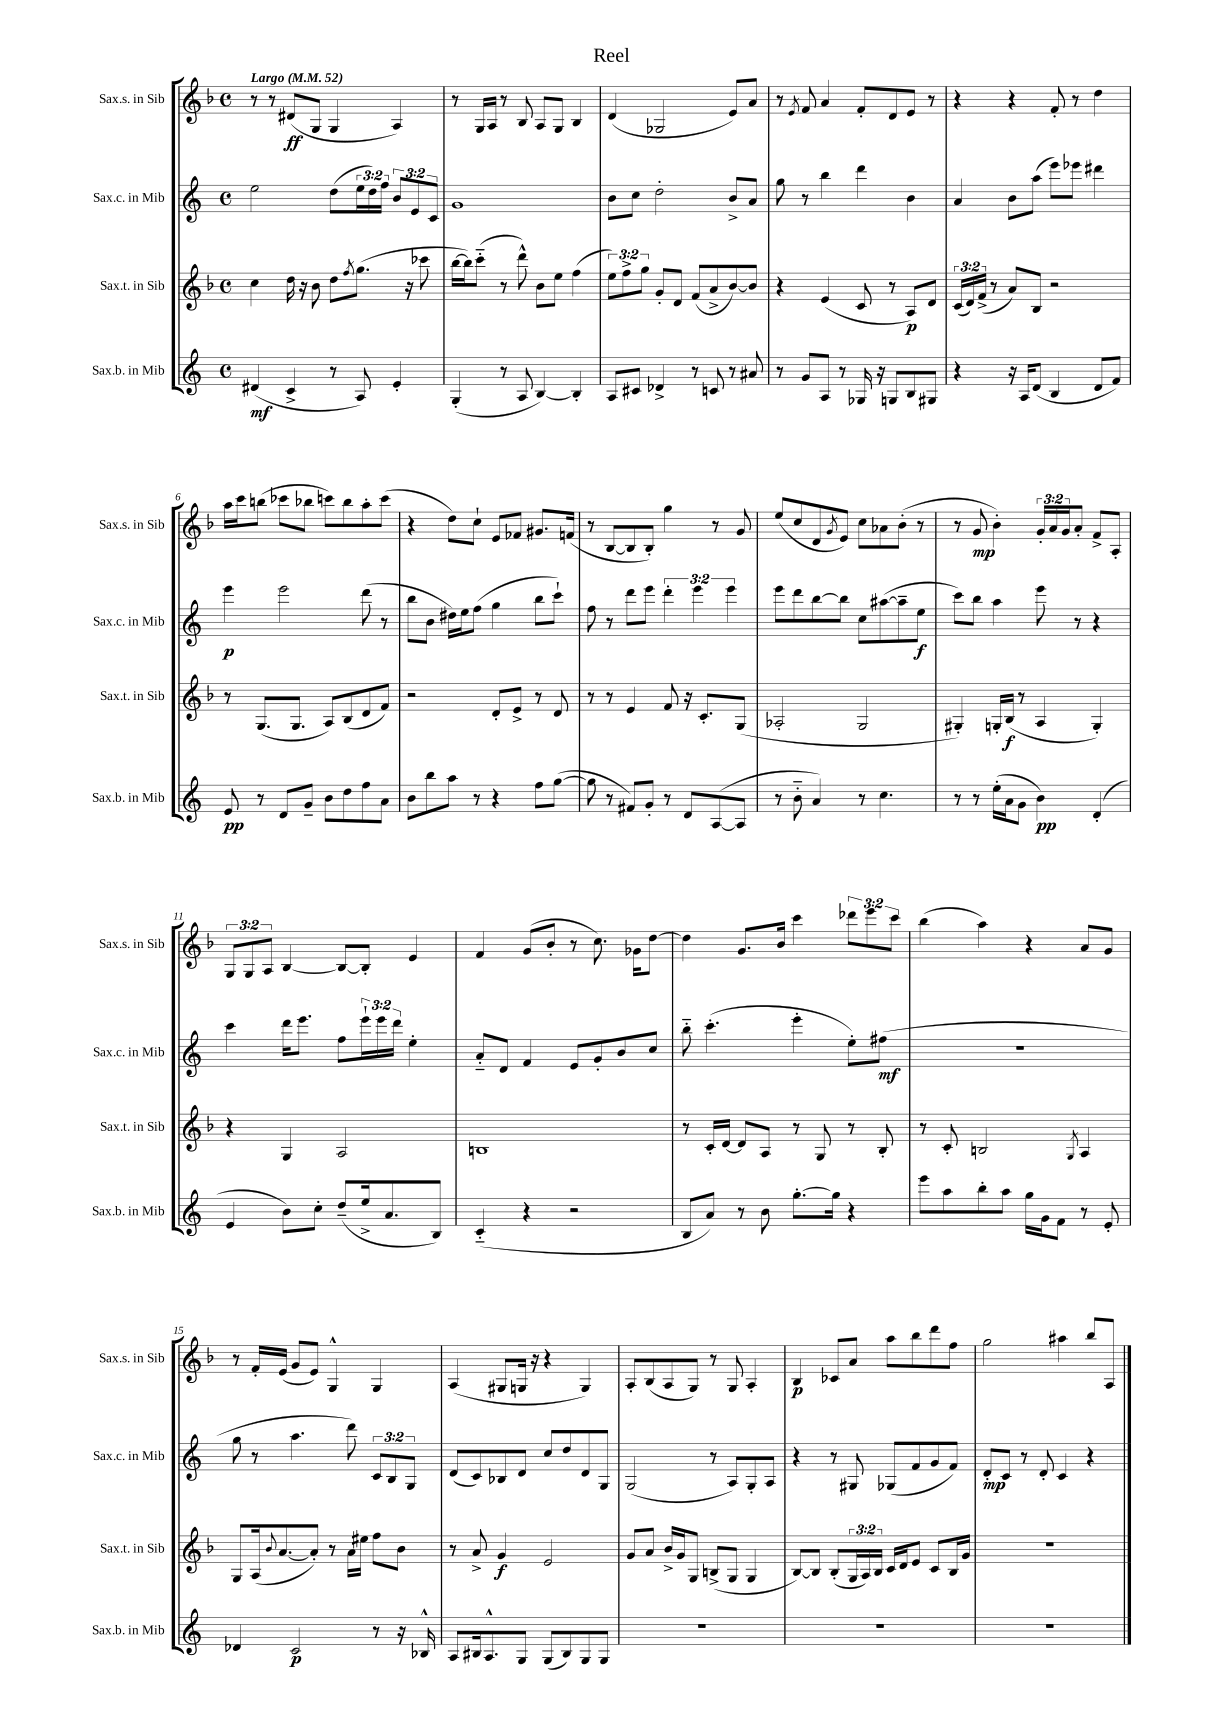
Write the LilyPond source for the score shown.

\header { title = "Reel" }
<<
\new StaffGroup <<
\new Staff = "s0" \with { instrumentName = "Sax.s. in Sib" shortInstrumentName = "Sax.s. in Sib" } {
    \clef treble \key f \major \defaultTimeSignature \time 4/4 \override Staff.TupletNumber.text = #tuplet-number::calc-fraction-text \tempo "Largo" 4 = 52
    r8 r8 dis'8\ff( g8 g4 a4) |
    r8 g16 a16 r8 bes8 a8 g8 bes4 |
    d'4( ges2 e'8) a'8 |
    r8 \acciaccatura { e'8 } f'8 a'4 f'8-. d'8 e'8 r8 |
    r4 r4 f'8-. r8 d''4 |
    a''16 c'''16 b''8( ces'''8 bes''8 c'''8) bes''8 a''8-. c'''8( |
    r4 d''8) c''8-! e'8 fes'8 gis'8. f'16( |
    r8 bes8~ bes8 bes8-.) g''4 r8 g'8 |
    e''8( c''8 d'8 \acciaccatura { g'8 } e'8) c''8 aes'8 bes'8-.( r8 |
    r8 g'8\mp bes'4-.) \tuplet 3/2 { g'16-. a'16 g'16 } a'8-. f'8-> a8-. |
    \tuplet 3/2 { g8 g8 a8 } bes4~ bes8~ bes8-. e'4 |
    f'4 g'8( bes'8-. r8 c''8.) ges'16 d''8~ |
    d''4 g'8. bes'16 c'''4 \tuplet 3/2 { des'''8 e'''8 c'''8 } |
    bes''4( a''4) r4 a'8 g'8 |
    r8 f'16-. e'16( g'8 e'8) g4-^ g4 |
    a4( gis8 g16 r16 r4 g4) |
    a8-. bes8( a8 g8) r8 g8 a4-. |
    bes4\p ces'8 a'8 a''8 bes''8 d'''8 f''8 |
    g''2 ais''4 bes''8 a8 \bar "|." |
}
\new Staff = "s1" \with { instrumentName = "Sax.c. in Mib" shortInstrumentName = "Sax.c. in Mib" } {
    \clef treble \key c \major \defaultTimeSignature \time 4/4 \override Staff.TupletNumber.text = #tuplet-number::calc-fraction-text
    e''2 d''8( \tuplet 3/2 { e''16 d''16) f''16 } \tuplet 3/2 { b'8 e'8 c'8 } |
    g'1 |
    b'8 c''8 d''2-. b'8-> a'8 |
    g''8 r8 b''4 d'''4 b'4 |
    a'4 b'8 a''8( e'''8) ees'''8 dis'''4 |
    e'''4\p e'''2 d'''8( r8 |
    b''8 b'8 dis''16) e''16 f''8( g''4 b''8 c'''8-!) |
    f''8 r8 d'''8 e'''8 \tuplet 3/2 { d'''4-. e'''4 e'''4 } |
    e'''8 d'''8 b''8~ b''8 c''8 ais''8~( ais''8-- e''8\f |
    c'''8) b''8 a''4 e'''8 r8 r4 |
    c'''4 d'''16 e'''8. f''8 \tuplet 3/2 { e'''16-! e'''16 d'''16 } e''4-. |
    a'8-_ d'8 f'4 e'8 g'8-. b'8 c''8 |
    b''8-_ c'''4.-.( e'''4-. e''8-.) fis''8\mf( |
    R1 |
    g''8 r8 a''4. d'''8) \tuplet 3/2 { c'8 b8 g8 } |
    d'8( c'8) bes8 d'8 c''8 d''8 d'8 g8 |
    g2( r8 a8) g8-. a8 |
    r4 r8 gis8 ges8( f'8 g'8 f'8) |
    d'8-.\mp c'8 r8 d'8-. c'4 r4 \bar "|." |
}
\new Staff = "s2" \with { instrumentName = "Sax.t. in Sib" shortInstrumentName = "Sax.t. in Sib" } {
    \clef treble \key f \major \defaultTimeSignature \time 4/4 \override Staff.TupletNumber.text = #tuplet-number::calc-fraction-text
    c''4 d''16 r16 bes'8 d''8 \acciaccatura { f''8 } g''8.( r16 ces'''8 |
    bes''16~ bes''16) c'''8-_( r8 d'''8-^) bes'8 e''8 f''4( |
    \tuplet 3/2 { e''8) f''8-> g''8 } g'8-. d'8 f'8( a'8-> bes'8~) bes'8 |
    r4 e'4( c'8 r8 a8\p) d'8 |
    \tuplet 3/2 { c'16( d'16) f'16->( } r8 a'8) bes8 r2 |
    r8 g8.( g8. a8) bes8( d'8 f'8) |
    r2 d'8-. e'8-> r8 d'8 |
    r8 r8 e'4 f'8 r16 c'8.-. g8( |
    aes2-. g2 |
    gis4-.) g16-. bes16\f( r8 a4 g4-.) |
    r4 g4 a2 |
    b1 |
    r8 c'16-. d'16~ d'8 a8 r8 g8 r8 bes8-. |
    r8 c'8-. b2 \acciaccatura { g8 } a4 |
    g8 a16( \appoggiatura { bes'8 } a'8.~ a'8-.) r8 a'16 eis''16 f''8 bes'8 |
    r8 a'8-> g'4\f e'2 |
    g'8 a'8 bes'16-> g'16 g8 b8->( g8 g4 |
    bes8~) bes8 bes8-.( \tuplet 3/2 { g16 a16) bes16 } c'16 d'16 e'8 c'8 bes16 g'16 |
    R1 \bar "|." |
}
\new Staff = "s3" \with { instrumentName = "Sax.b. in Mib" shortInstrumentName = "Sax.b. in Mib" } {
    \clef treble \key c \major \defaultTimeSignature \time 4/4
    dis'4\mf( c'4-> r8 a8) e'4-. |
    g4-.( r8 a8 b4~) b4-. |
    a8 cis'8 des'4-> r8 c'8 r8 ais'8 |
    r8 g'8 a8 r8 ges16 r16 g8 b8 gis8 |
    r4 r16 a16 d'8( b4 d'8 f'8) |
    e'8\pp r8 d'8 g'8-- b'8 d''8 f''8 a'8 |
    b'8 b''8 a''8 r8 r4 f''8 g''8~( |
    g''8 r8 fis'8) g'8-. r8 d'8 a8~( a8 |
    r8 b'8-_ a'4) r8 c''4. |
    r8 r8 e''16-.( a'16 g'8 b'4\pp) d'4-.( |
    e'4 b'8) c''8-. d''8--( e''16-> a'8. b8) |
    c'4-_( r4 r2 |
    b8 a'8) r8 b'8 g''8.~-. g''16 r4 |
    e'''8 a''8 b''8-. a''8 g''16 g'16 f'8 r8 e'8-. |
    des'4 c'2\p r8 r16 bes16-^ |
    a8 bis16 a8.-^ g8 g8( bis8) g8 g8 |
    R1 |
    R1 |
    R1 \bar "|." |
}
>>
>>
